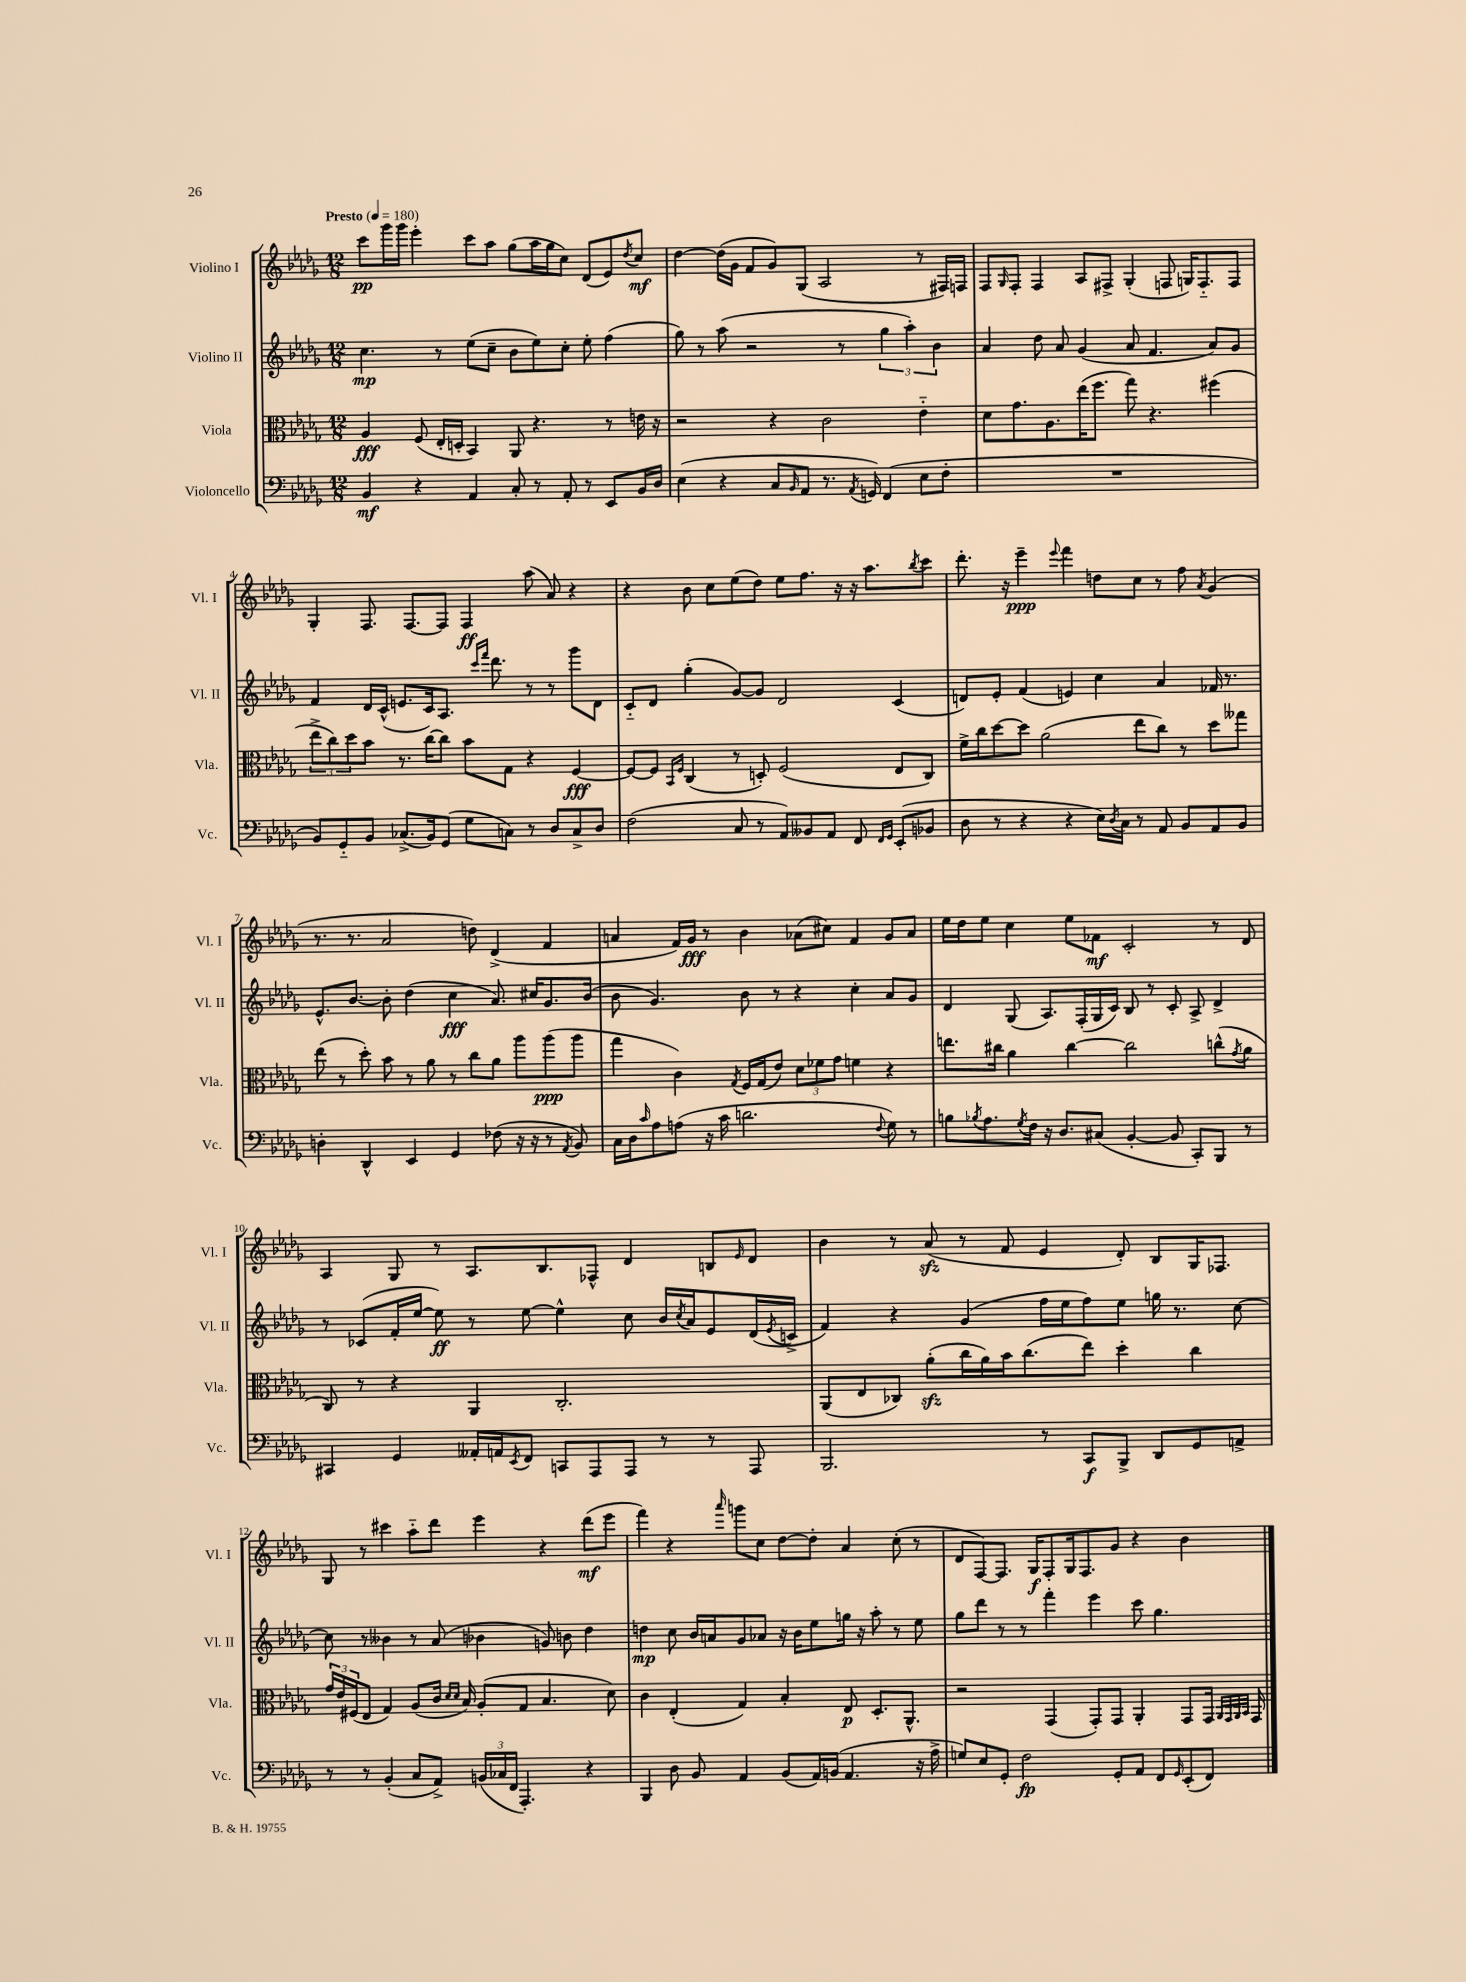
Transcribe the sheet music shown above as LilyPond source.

<<
\new StaffGroup <<
\new Staff = "s0" \with { instrumentName = "Violino I" shortInstrumentName = "Vl. I" } {
    \clef treble \key des \major \numericTimeSignature \time 12/8 \tempo "Presto" 4 = 180
    c'''8\pp ges'''16 ges'''16 ees'''4-. c'''8 aes''8 ges''8( aes''16 ges''16 c''8) des'8( ees'8) \acciaccatura { des''8 } c''8\mf |
    des''4~ des''16( ges'16 f'8 ges'8) ges8( aes2 r8 fis16) f16 |
    f8 \grace { ges16 } f8-. f4 aes8 fis8-> ges4-.( f8 g16) f8.-_ f8 |
    ges4-. f8. f8.~ f8 f4\ff aes''8( aes'8) r4 |
    r4 bes'8 c''8 ees''8( des''8) ees''8 f''8. r16 r16 aes''8. \acciaccatura { bes''8 } c'''8 |
    des'''8.-. r16 ees'''4--\ppp \appoggiatura { ees'''8 } f'''4 d''8 c''8 r8 f''8 \acciaccatura { aes'8 } ges'4( |
    r8. r8. aes'2 d''8) des'4->( f'4 |
    a'4 f'16) ges'16\fff r8 bes'4 aes'8( cis''8) f'4 ges'8 aes'8 |
    ees''16 des''16 ees''8 c''4 ees''8 fes'8\mf c'2-. r8 des'8 |
    aes4 ges8 r8 aes8. bes8. fes8-^ des'4 b8 \grace { ees'16 } des'8 |
    bes'4 r8 aes'8\sfz( r8 f'8 ees'4 des'8-.) bes8 ges16 fes8. |
    ges8 r8 cis'''4 aes''8-_ des'''8 ees'''4 r4 des'''8\mf( ees'''8 |
    f'''4) r4 \grace { aes'''16 } g'''8 c''8 des''8~ des''8-. aes'4 c''8-.( r8 |
    des'8 f8~) f8. ges16\f f8-. ges16 f8. ges'8 r4 bes'4 \bar "|." |
}
\new Staff = "s1" \with { instrumentName = "Violino II" shortInstrumentName = "Vl. II" } {
    \clef treble \key des \major \numericTimeSignature \time 12/8
    c''4.\mp r8 ees''8( c''8-- bes'8 ees''8) c''8-. ees''8-. f''4( |
    ges''8) r8 aes''8( r2 r8 \tuplet 3/2 { ges''4 aes''4-.) bes'4 } |
    aes'4 des''8 aes'8 ges'4( aes'8 f'4. aes'8) ges'8 |
    f'4 des'16 c'16-^( e'8. c'16) aes8. \grace { c'''16 f'''16 } des'''8. r8 r8 ges'''8 des'8 |
    c'8-_ des'8 ges''4-.( ges'8~) ges'8 des'2 c'4( |
    d'8) ees'8-. f'4( e'4) c''4 aes'4 fes'16 r8. |
    ees'8.-^ bes'8.~ bes'8-. des''4( c''4\fff aes'8.) cis''16 ges'8. bes'16( |
    bes'8 ges'4.) bes'8 r8 r4 c''4-. aes'8 ges'8 |
    des'4 ges8( aes8.) f16-.( ges16 c'16) bes8 r8 c'8-. aes8-> des'4-> |
    r8 ces'8( f'16-. ees''16~ ees''8\ff) r8 ees''8~ ees''4-^ c''8 bes'16 \acciaccatura { c''8 } aes'16 ees'8 des'16( \acciaccatura { ees'8 } c'16-> |
    f'4) r4 ges'4( f''16 ees''16 f''8) ees''8 g''16 r8. c''8~ |
    c''8 r8 beses'4 r8 aes'8( bes'4 g'8) b'8 des''4 |
    d''4\mp c''8 bes'16 a'16 ges'8 aes'8 r16 bes'16 ees''8 g''16 r16 aes''8-. r8 ees''8 |
    ges''8 des'''8 r8 r8 f'''4-. ees'''4 c'''8 ges''4. \bar "|." |
}
\new Staff = "s2" \with { instrumentName = "Viola" shortInstrumentName = "Vla." } {
    \clef alto \key des \major \numericTimeSignature \time 12/8
    aes4\fff f8( ees16-. d16-. bes,4) aes,8 r4. r8 e'16 r16 |
    r2 r4 c'2 ees'4-_ |
    des'8 ges'8. aes8. ees''16( f''8. ges''8) r4. fis''4( |
    \tuplet 3/2 { ees''8-> c''8) des''8 } bes'8 r8. c''16~ c''8 bes'8 ges8 r4 f4~\fff |
    f8~ f8 \grace { bes,16 f16 } c4( r8 d8-.) f2( ees8 c8) |
    f'16-> c''16 des''8~ des''8 aes'2( ees''8 c''8) r8 des''8 geses''8 |
    ees''8( r8 des''8-.) bes'8 r8 aes'8 r8 c''8 aes'8 aes''8 aes''8\ppp( aes''8 |
    ges''4 c'4) \acciaccatura { ges8 } f16 ges16( ees'8) \tuplet 3/2 { des'8 fes'8 ges'8 } f'4 r4 |
    e''8. cis''16 aes'4 cis''4~ cis''2 c''8-^( \acciaccatura { ges'8 } aes'8 |
    c8) r8 r4 aes,4 c2.-. |
    aes,8( ees8 ces8) aes'8-.\sfz( c''16 aes'16) bes'16 c''8.( ees''8) des''4-. c''4 |
    \tuplet 3/2 { ges'16 ees'16 fis16( } ees8 ges4) aes8( c'16 \grace { des'16 des'16 } bes16) aes8-.( ges8 bes4. des'8) |
    c'4 ees4-.( ges4) bes4-. ees8\p des8.-. aes,8.-^ |
    r2 ges,4( ges,8-.) ges,8 aes,4-. ges,8 ges,16 \grace { aes,32 ges,32 aes,32 bes,32 } ges,16 \bar "|." |
}
\new Staff = "s3" \with { instrumentName = "Violoncello" shortInstrumentName = "Vc." } {
    \clef bass \key des \major \numericTimeSignature \time 12/8
    bes,4\mf r4 aes,4 c8-. r8 aes,8-. r8 ees,8 bes,16 des16 |
    ees4( r4 c8 \grace { bes,16 } aes,8 r8. \acciaccatura { aes,8 } g,16) f,4( ees8 f8-. |
    R1. |
    bes,8) ges,8-_ bes,8 ces8.->( bes,16) ges,8( ges8 c8) r8 des8 c8-> des8 |
    f2( c8 r8 aes,8) beses,8 aes,8 f,8 \grace { f,16 ges,16 } ees,8-.( bes,8 |
    des8 r8 r4 r4 ees16) \acciaccatura { des8 } c16 r8 aes,8 bes,8 aes,8 bes,8 |
    d4-. des,4-^ ees,4 ges,4 fes8( r16 r16 r8 \acciaccatura { aes,8 } bes,8) |
    c16 des16 \grace { c'16 } aes8 a8( r16 c'16 d'2. \appoggiatura { f8 } ges8) r8 |
    b8 \acciaccatura { bes8 } aes8. \acciaccatura { ges8 } f16 r16 des8. cis8( bes,4~-. bes,8 c,8-.) bes,,8 r8 |
    cis,4 ges,4 aeses,16-. a,16 \acciaccatura { ees,8 } f,8 c,8 aes,,8 aes,,8 r8 r8 aes,,8 |
    bes,,2. r8 c,8\f bes,,8-> des,8 ges,8 a,8-> |
    r8 r8 bes,4-.( c8 aes,8->) \tuplet 3/2 { b,16( ces16 f,16 } aes,,4.-.) r4 |
    bes,,4 des8 bes,8 aes,4 bes,8( aes,16) b,16( aes,4. r16 aes16-> |
    g8) ees8 ges,8-. f2\fp ges,8-. aes,8 f,8 \grace { ges,16 } ees,8-.( f,8) \bar "|." |
}
>>
>>
